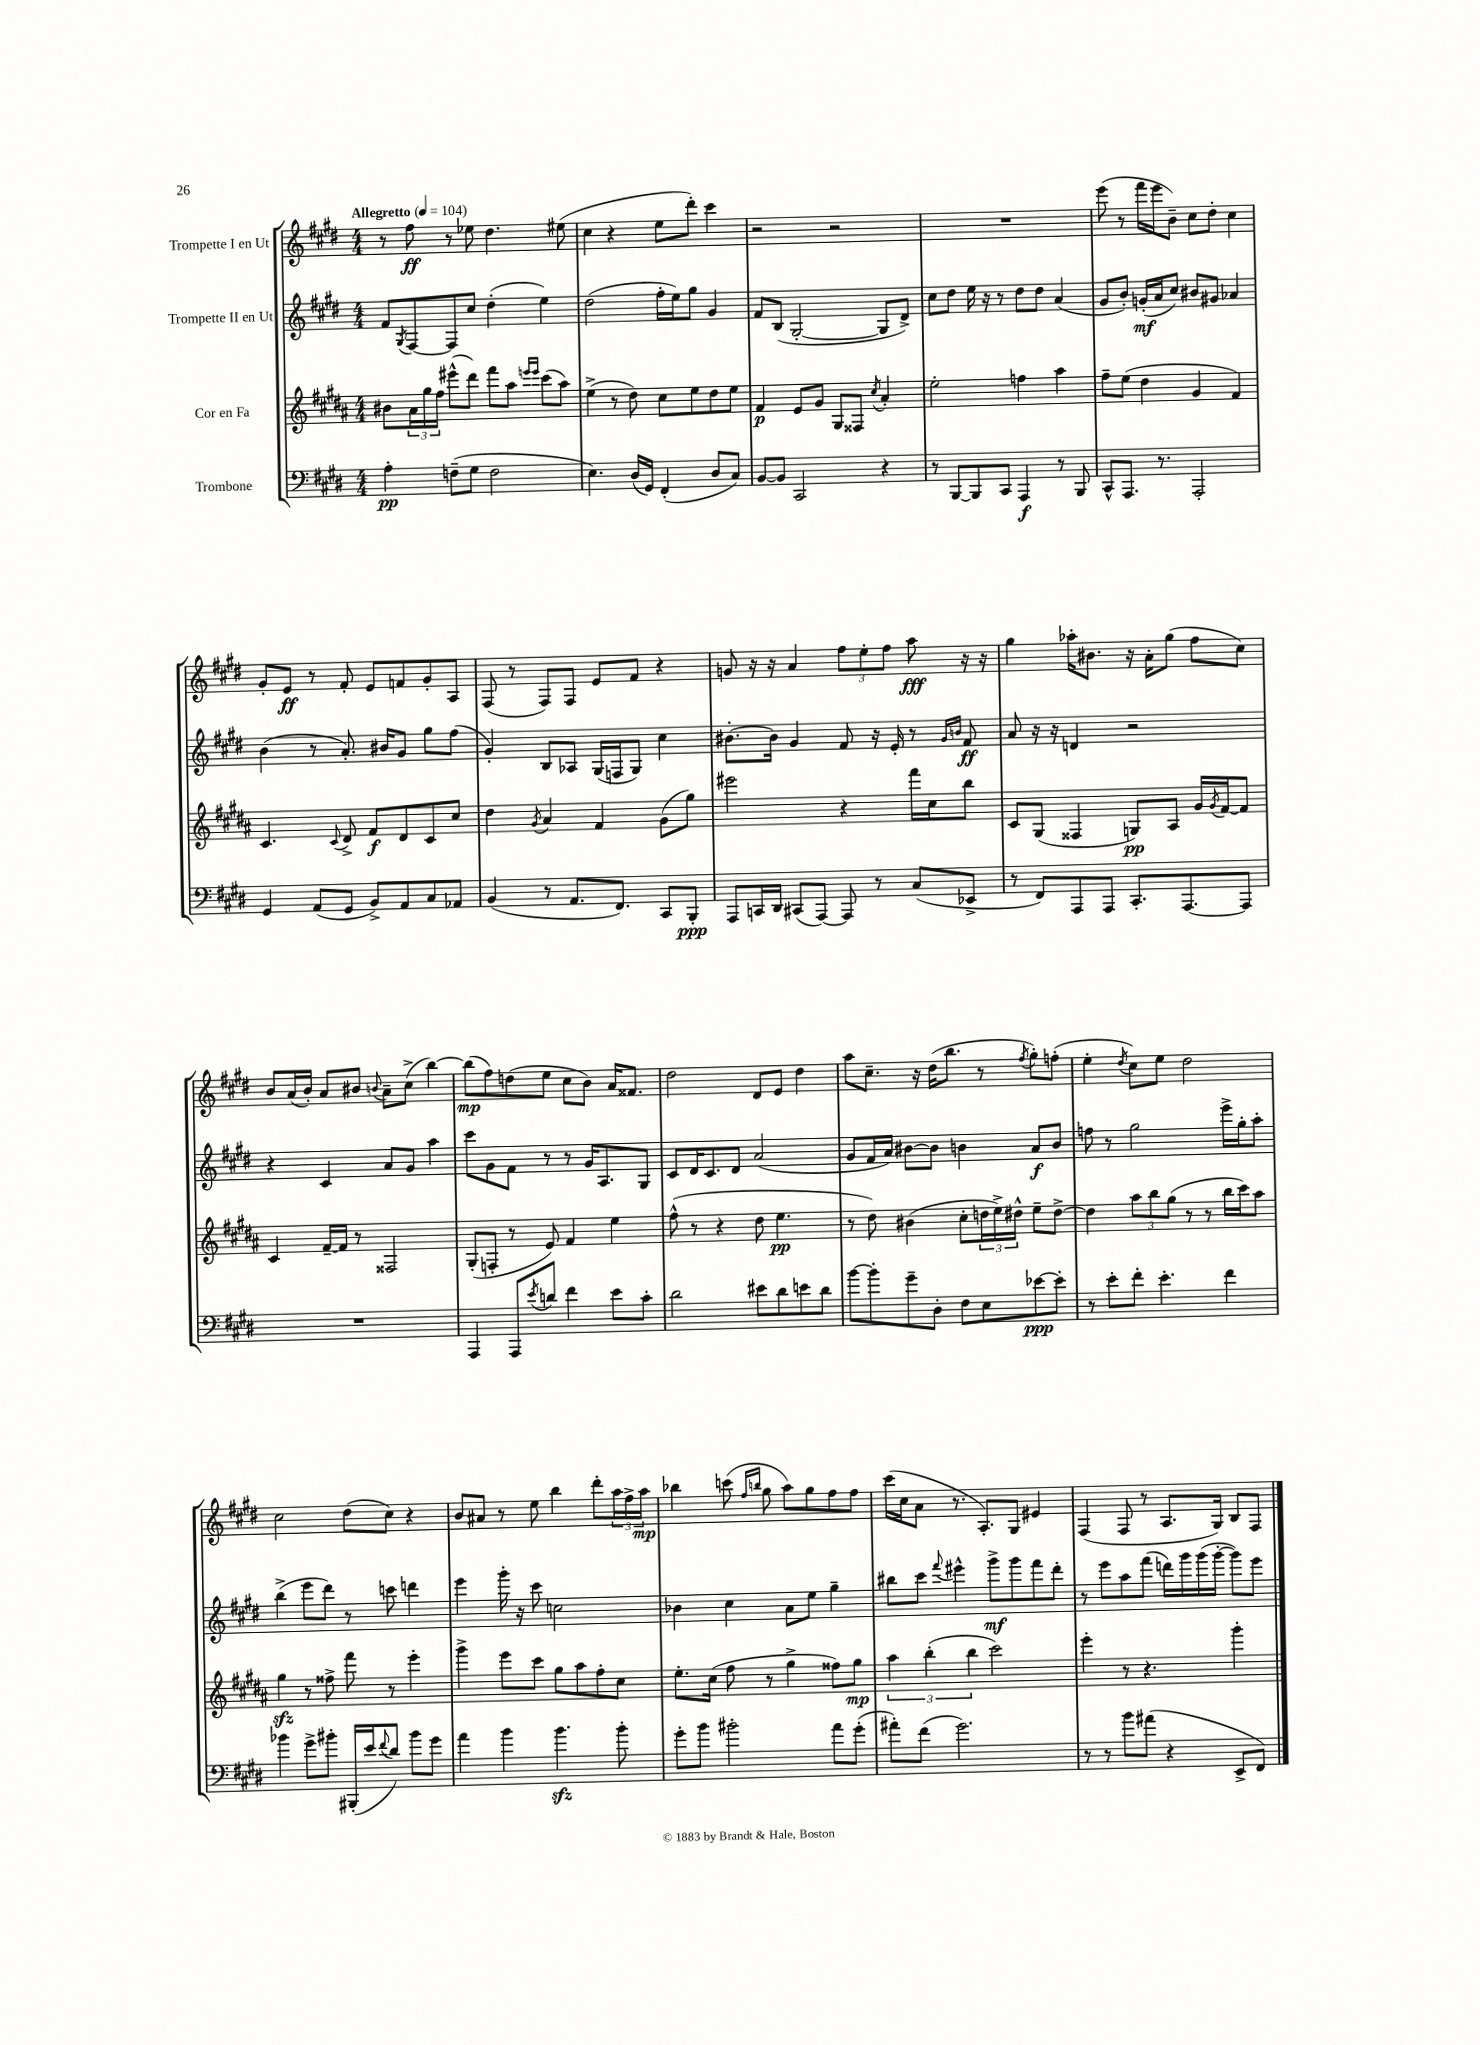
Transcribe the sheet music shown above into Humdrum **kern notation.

**kern	**kern	**kern	**kern
*staff4	*staff3	*staff2	*staff1
*clefF4	*clefG2	*clefG2	*clefG2
*k[f#c#g#d#]	*k[f#c#g#d#a#]	*k[f#c#g#d#]	*k[f#c#g#d#]
*M4/4	*M4/4	*M4/4	*M4/4
*MM104	*MM104	*MM104	*MM104
4A'\	8b#\L	8f#/L	8r
.	.	8qG#/	.
.	24a#\L	[8F#/	8ff#\
.	24gg#\	.	.
.	24ff#\JJ	.	.
(8F~\L	(8eee#^^\L	8F#/]	8r
8G#\J	8ddd#\J)	8cc#/J	8ee-\
2F\	8fff#\L	(4dd#'\	4.dd#\
.	8aa#\J	.	.
.	16qqeee/LL	.	.
.	16qqeee/JJ	.	.
.	(8ccc#\L	4ee\)	.
.	8aa#\J)	.	(8ee#\
=	=	=	=
4.E\)	(4ee^\	(2dd#\	4cc#\
.	8r	.	4r
(16D#/LL	8dd#\)	.	.
16GG#/JJ)	.	.	.
(4FF#'/	8cc#\L	16ff#'\LL	8ee\L
.	.	16ee\J)	.
.	8ee\	8gg#\J	8ddd#'\J)
8D#/L	8dd#\	4g#/	4ccc#\
8C#/J)	8ee\J	.	.
=	=	=	=
[8BB/L	4f#/	8f#/L	2r
8BB/]J	.	(8B/J	.
2CC#/	8e/L	[2G#'/	.
.	8g#/J	.	.
.	8G#/L	.	2r
.	8F##/J	.	.
.	8qcc#/	.	.
4r	4a#'/	8G#/]L	.
.	.	8d#^/J)	.
=	=	=	=
8r	2ee'\	8cc#\L	1r
[8BBB/L	.	8dd#\J	.
8BBB/]	.	16ee\	.
.	.	16r	.
8CC#/J	.	8r	.
4AAA/	4ff\	8dd#\L	.
.	.	8dd#\J	.
8r	4aa#\	(4a/	.
8BBB/	.	.	.
=	=	=	=
8CC#^^/L	8ff#~\L	8g#/L	(8eee\
8.AAA/J	(8ee\J	8b'/J)	8r
.	4dd#\	(16g'/LL	16fff#\LL
8.r	.	16a/J	16eee\J
.	.	8cc#/J)	8b~\J)
2AAA'/	4g#/	8b#/L	8cc#\L
.	.	8g#/J	8dd#'\J
.	4f#/)	4a-/	4cc#\
=	=	=	=
4GG#/	4.c#/	(4b\	8g#'/L
.	.	.	8e/J
(8AA/L	.	8r	8r
.	8qqc#/	.	.
8GG#/J	8d#^/	8.a'/)	8f#'/
8BB^/L)	8f#/L	.	8e/L
.	.	16b#/LK	.
8AA/	8d#/	8g#/J	8f/
8C#/	8c#/	8gg#\L	8g#'/
8AA-/J	8cc#/J	(8ff#\J	8A/J
=	=	=	=
(4BB/	4dd#\	4g#'/)	(8F#/
.	.	.	8r
.	8qg#/	.	.
8r	4a#/	8B/L	8F#/L)
8.AA/L	.	8A-/J	8F#/J
.	4f#/	(16G#/LL	8e/L
8.FF#/J)	.	16F/J	.
.	.	8G#/J)	8f#/J
8CC#/L	(8g#\L	4cc#\	4r
8BBB'/J	8gg#\J)	.	.
=	=	=	=
8AAA/L	2eee#\	[8.b#'\L	8g/
16CC/L	.	.	16r
16DD#/JJ	.	16b#\]Jk	16r
(8CC#/L	.	4g#/	4a/
[8AAA/J)	.	.	.
8AAA/]	4r	8f#/	12ff#\L
.	.	.	12ee'\
8r	.	16r	.
.	.	.	12ff#\J
.	.	16e'/	.
(8C#/L	16fff#\LL	8r	8aa\
.	16cc#\J	.	.
.	.	16qqg#/LL	.
.	.	16qqb/JJ	.
8EE-^/J	8bb\J	8f#/	16r
.	.	.	16r
=	=	=	=
8r	8c#/L	8a/	4gg#\
8FF#/L)	(8G#/J	16r	.
.	.	16r	.
8AAA/	4F##/	4d/	16aa-'\LK
.	.	.	8.b#\J
8AAA/J	.	.	.
8.CC#'/L	8G/L)	2r	16r
.	.	.	16a'\LK
.	8A#/J	.	(8gg#\J
[8.AAA/	.	.	.
.	16g#/LL	.	8ff#\L
.	8qg#/	.	.
.	[16f#/J	.	.
8AAA/]J	8f#/]J	.	8cc#\J)
=	=	=	=
1r	4c#/	4r	8b/L
.	.	.	(16a/L
.	.	.	16b'/JJ)
.	[16f#~/LL	4c#/	8a/L
.	16f#/]JJ	.	.
.	8r	.	8b#/J
.	.	.	8qqb/
.	2F##/	8a/L	8a~\L
.	.	8g#/J	(8cc#^\J
.	.	4aa\	[4bb\)
=	=	=	=
4AAA/	(8G#'/L	8ccc#\L	(8bb\]L
.	8F'/J	8g#\	8ff#\)
8AAA/L	8r	8f#\J	(8dd\
8qe/	.	.	.
8d/J	8e/)	8r	8ee\J
4f#\	4f#/	8r	8cc#\L
.	.	16g#/LK	8b\J)
.	.	8.A/	.
8e\L	4ee\	.	16a/LK
.	.	.	8.f##/J
8c#'\J	.	8G#/J	.
=	=	=	=
2d#\	(8ff#^^\	8c#/L	2dd#\
.	8r	16d#/K	.
.	.	8.c#/	.
.	4r	.	.
.	.	8d#/J	.
8e#\L	8dd#\	(2a/	8d#/L
8d#\	4.ee\	.	8e/J
8e\	.	.	4dd#\
8d#\J	.	.	.
=	=	=	=
[8b\L	8r	8g#/L	8aa\L
8b'\]	8dd#\)	16f#/L	8.cc#~\J
.	.	16a/JJ)	.
8g#~\	(4b#\	[8b#\L	.
.	.	.	16r
8D#'\J	.	8b#\]J	(16dd#\LK
.	.	.	8.bb\J
8F#\L	8cc#'\L	4b\	.
8E\	24dd\L	.	8r
.	24ee^\)	.	.
.	24dd#^^\JJ	.	.
.	.	.	8qff#/
[8e-\	8ee~\L	8a/L	8gg#'\L)
8e-'\]J	[8dd#^\J	8b/J	(8ff'\J
=	=	=	=
8r	4dd#\]	8ff\	4ee'\
8e'\L	.	8r	.
.	.	.	8qdd#/
8f#'\J	12aa#\L	2gg#\	8cc#\L)
.	12bb\	.	.
4.e'\	.	.	8ee\J
.	(12gg#\J	.	.
.	8r	.	2dd#\
.	8r	.	.
4f#\	16bb\LL	16eee^\LL	.
.	16ccc#\J)	16gg#'\J	.
.	8aa#\J	8aa'\J	.
=	=	=	=
4b-\	4gg#\	(4bb^\	2cc#\
8g#^\L	8r	8eee\L	.
8b#'\J	8ff##^\	8ddd#\J)	.
(16BBB#'/LL	8fff#\	8r	(8dd#\L
16e/J	.	.	.
8qqf#/	.	.	.
8d#/J)	8r	8ccc\	8cc#\J)
8b#\L	4eee'\	4ddd\	4r
8g#\J	.	.	.
=	=	=	=
4a\	4ggg#^\	4eee\	8b/L
.	.	.	8a#/J
4b\	8eee\L	16ggg#'\	8r
.	.	16r	.
.	8ccc#\J	8ccc#\	8ee\
4.b\	8gg#\L	2cc\	4bb\
.	8aa#\	.	.
.	8ff#'\	.	8ddd#'\L
8b'\	8cc#\J	.	24aa\L
.	.	.	24ff#^\
.	.	.	24aa\JJ
=	=	=	=
8g#'\L	8.ee'\L	4b-\	4bb-\
8b\J	.	.	.
.	(16cc#\Jk	.	.
2b#'\	8ff#\	4cc#\	(8ccc\
.	.	.	16qqff#/LL
.	.	.	16qqbb/JJ
.	8r	.	8gg#\
.	4gg#^\	8a\L	8aa\L)
.	.	8ee\J	8gg#\
8a\L	8ff##\L)	4gg#~\	8ff#\
(8g#'\J	8gg#\J	.	8ff#\J
=	=	=	=
8a#'\L)	6aa#\	8bb#\L	(16ccc#\LL
.	.	.	16cc#\J
(8f#\J	.	8ccc#\J	8a\J
.	(6bb'\	.	.
.	.	8qqfff#/	.
2.g#\)	.	4eee#^^\	8.r
.	6bb\	.	.
.	.	.	8.A'/L)
.	2ccc#\)	8ggg#^\L	.
.	.	8ggg#\	8G#/J
.	.	8fff#\	4e#/
.	.	8ddd#'\J	.
=	=	=	=
8r	4eee'\	8r	(4F#/
8r	.	8eee\L	.
8b\L	8r	8aa\	8F#/
(8a#\J	4.r	(8fff#\J	8r
4r	.	16ddd\LL)	8.A/L
.	.	16ggg#\	.
.	.	(16ggg#\	.
.	.	[16ggg#'\JJ	16G#/Jk)
8EE^/L	4ggg#'\	8ggg#\]L)	8B/L
8FF#/J)	.	8eee\J	8F#/J
==	==	==	==
*-	*-	*-	*-
